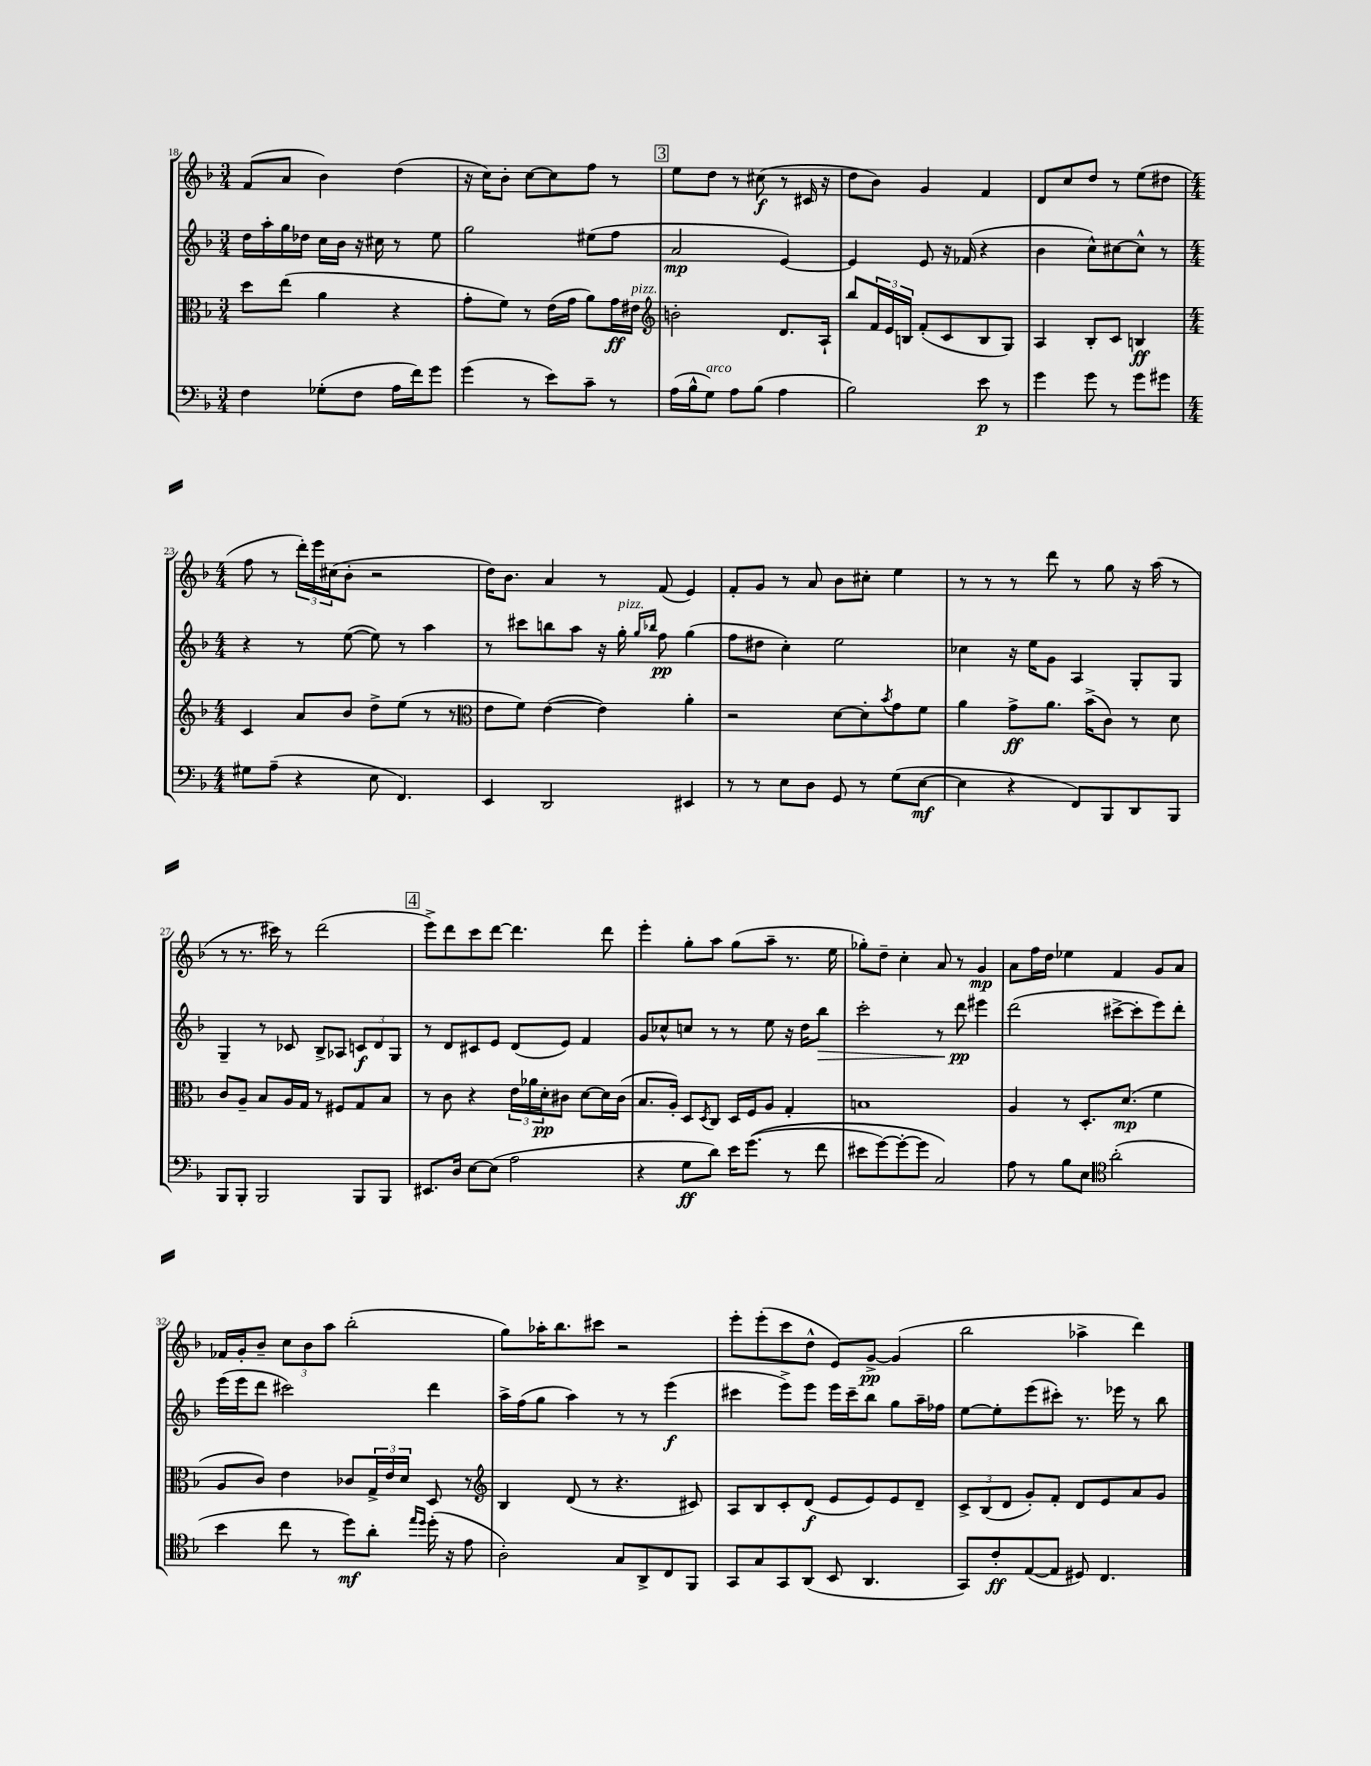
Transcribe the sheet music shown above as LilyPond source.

<<
\new StaffGroup <<
\new Staff = "s0" {
    \clef treble \key f \major \numericTimeSignature \time 3/4
    f'8( a'8 bes'4) d''4( |
    r16 c''16) bes'8-. c''8~ c''8 f''8 r8 |
    \mark \markup { \box "3" } e''8 d''8 r8 cis''8\f( r8 cis'16 r16 |
    d''8 bes'8) g'4 f'4 |
    d'8 c''8 d''8 r8 e''8( dis''8 |
    \numericTimeSignature \time 4/4 f''8 r8 \tuplet 3/2 { d'''16-.) e'''16 cis''16( } bes'8-. r2 |
    d''16) bes'8. a'4 r8 f'8( e'4) |
    f'8-. g'8 r8 a'8 bes'8 cis''8-. e''4 |
    r8 r8 r8 d'''8 r8 g''8 r16 a''16( r8 |
    r8 r8. cis'''16) r8 d'''2( |
    \mark \markup { \box "4" } e'''8->) d'''8 c'''8 d'''8~ d'''4. d'''8 |
    e'''4-. g''8-. a''8 g''8( a''8-- r8. e''16 |
    ges''8-.) d''8-- c''4-. a'8 r8 g'4\mp |
    a'8 f''16 d''16 ees''4 f'4 g'8 a'8 |
    fes'16 g'16-. bes'8-- \tuplet 3/2 { c''8 bes'8 a''8 } bes''2-.( |
    g''8) aes''16-. bes''8. cis'''8 r2 |
    e'''8-. e'''8-.( c'''8 d''8-^ e'8) g'8~->\pp g'4( |
    bes''2 aes''4-> d'''4) \bar "|." |
}
\new Staff = "s1" {
    \clef treble \key f \major \numericTimeSignature \time 3/4
    d''16 a''16-. g''16 des''16 c''16 bes'16 r16 cis''16 r8 e''8 |
    g''2 eis''8( f''8 |
    \mark \markup { \box "3" } a'2\mp e'4~) |
    e'4 e'8 r16 fes'16( r4 |
    bes'4 c''8-^) cis''8~ cis''8-^ r8 |
    \numericTimeSignature \time 4/4 r4 r8 e''8~( e''8) r8 a''4 |
    r8 cis'''8 b''8 a''8 r16 g''16-.^\markup { \italic "pizz." } \grace { g''16 bes''16 } f''8\pp g''4( |
    f''8 dis''8 c''4-.) e''2 |
    ces''4 r16 e''16 g'8 a4 g8-. g8 |
    g4-- r8 ces'8 bes8-> aes8 \tuplet 3/2 { c'8\f d'8 g8 } |
    \mark \markup { \box "4" } r8 d'8 cis'8 e'8 d'8( e'8) f'4 |
    g'8 ces''8-^ c''8 r8 r8 e''8 r16 d''16 bes''8\> |
    c'''2-. r8 d'''8\pp\! eis'''4 |
    d'''2( cis'''8~-> cis'''8-. e'''8) d'''8-. |
    e'''16( e'''16 d'''8 cis'''2) d'''4 |
    a''16-> f''16( g''8 a''4) r8 r8 e'''4\f( |
    cis'''4 e'''8->) e'''8 e'''16 cis'''16-- bes''8 g''8 a''16-- fes''16 |
    e''8~ e''8-. e'''8( cis'''8-.) r8. ees'''16 r8 bes''8 \bar "|." |
}
\new Staff = "s2" {
    \clef alto \key f \major \numericTimeSignature \time 3/4
    d''8 e''8( a'4 r4 |
    g'8-. f'8) r8 e'16( g'16 a'8) g'16\ff eis'16^\markup { \italic "pizz." } |
    \mark \markup { \box "3" } \clef treble b'2-. d'8. a16-! |
    bes''8 \tuplet 3/2 { f'16 e'16 b16 } f'8-.( c'8 b8 g8) |
    a4 bes8-. c'8 b4\ff |
    \numericTimeSignature \time 4/4 c'4 a'8 bes'8 d''8-> e''8( r8 r8 |
    \clef alto e'8 f'8) e'4~( e'4) a'4-. |
    r2 d'8~ d'8-. \acciaccatura { bes'8 } g'8 f'8 |
    a'4 g'8->\ff a'8. bes'16->( c'8) r8 d'8 |
    c'8 a8-- bes8 a16 g16 r8 fis8 g8 bes8 |
    \mark \markup { \box "4" } r8 c'8 r4 \tuplet 3/2 { e'16 aes'16 d'16-.\pp } cis'8 d'8~ d'16 cis'16( |
    bes8. a16-.) d8 \acciaccatura { d8 } c8 d16 f16 a8 g4-. |
    b1 |
    a4 r8 d8.-. d'8.\mp( f'4 |
    a8 c'8) e'4 ces'8 \tuplet 3/2 { g16-> e'16 d'16 } d8 r8 |
    \clef treble bes4 d'8( r8 r4. cis'8) |
    a8 bes8 c'8-. d'8\f( e'8 e'8) e'8 d'8-- |
    \tuplet 3/2 { c'8-> bes8( d'8 } g'8-.) f'8-. d'8 e'8 a'8 g'8 \bar "|." |
}
\new Staff = "s3" {
    \clef bass \key f \major \numericTimeSignature \time 3/4
    f4 ges8-.( f8 a16 f'16) g'8 |
    g'4( r8 e'8) c'8-- r8 |
    \mark \markup { \box "3" } a16( bes16-^ g8^\markup { \italic "arco" }) a8 bes8( a4 |
    bes2) e'8\p r8 |
    g'4 g'8 r8 g'8 gis'8 |
    \numericTimeSignature \time 4/4 gis8 a8--( r4 e8 f,4.) |
    e,4 d,2 eis,4 |
    r8 r8 e8 d8 g,8 r8 g8( e8~\mf |
    e4 r4 f,8) bes,,8 d,8 bes,,8 |
    bes,,8 bes,,8-. bes,,2 bes,,8 bes,,8 |
    \mark \markup { \box "4" } eis,8. d16 e8~ e8( a2 |
    r4 g8\ff d'8) e'16 g'8.(\( r8 f'8 |
    eis'8 g'8~) g'8~-. g'8 c2\) |
    a8 r8 bes8 e8 \clef tenor a'2-.( |
    bes'4 c''8 r8 d''8\mf) a'8-. \grace { e''16 d''16 } d''16-.( r16 e'8 |
    a2-.) g8 a,8-> c8 f,8 |
    g,8 g8 g,8 a,8( bes,8 a,4. |
    g,8) c'8-.\ff e8~( e8 dis8) c4. \bar "|." |
}
>>
>>
\layout { \context { \Score currentBarNumber = #18 } }
